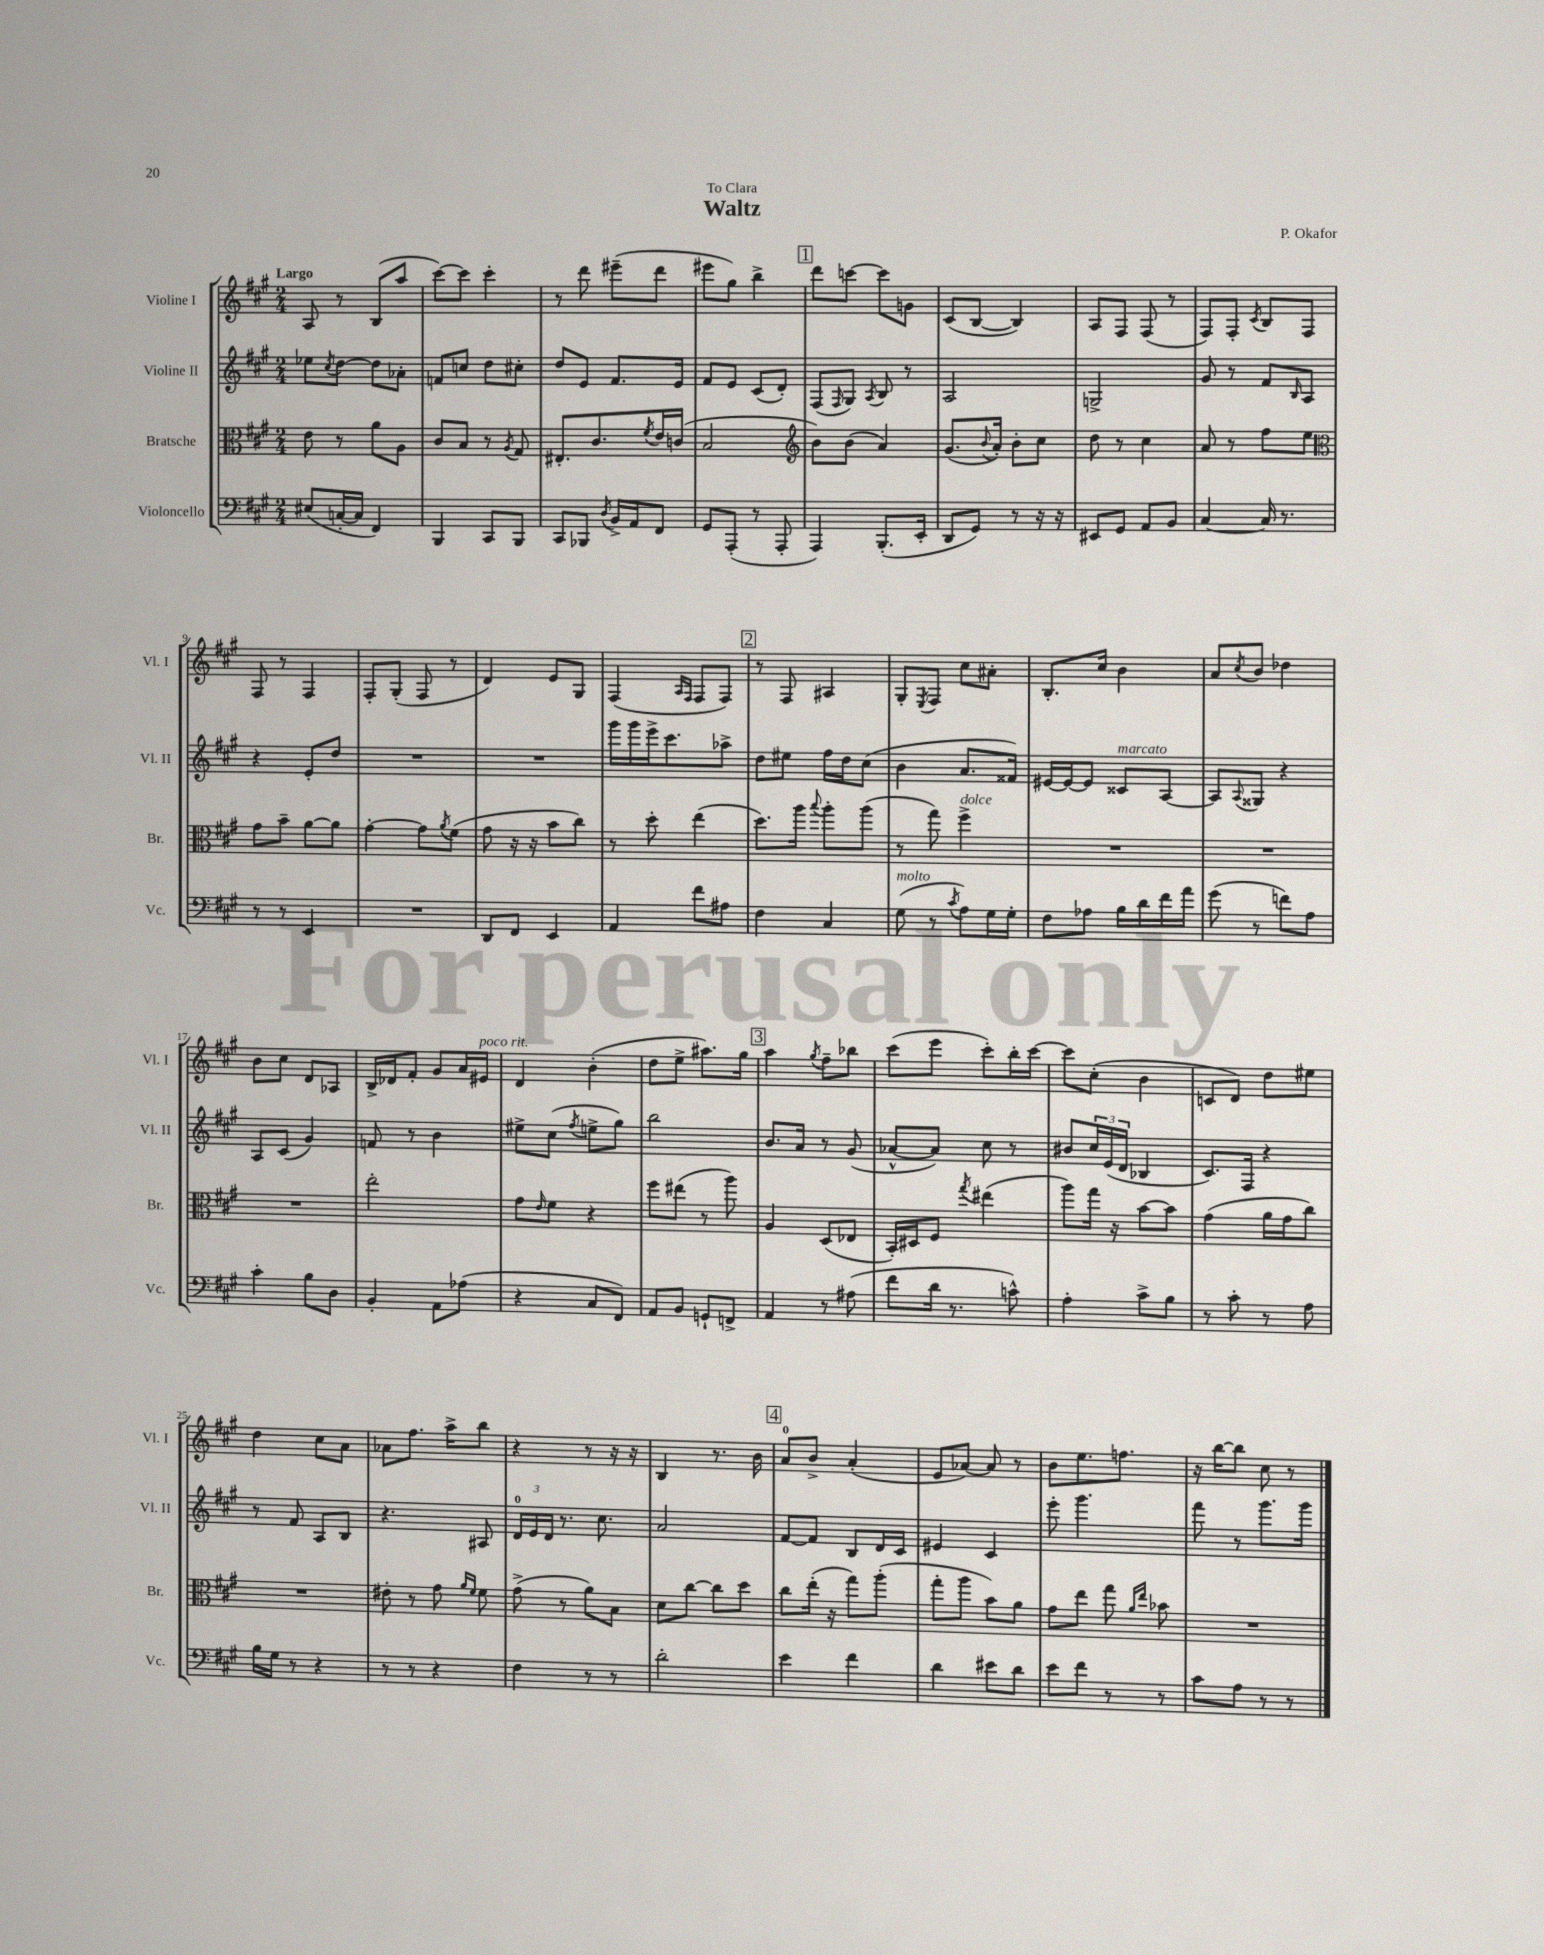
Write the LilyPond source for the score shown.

\header { title = "Waltz" composer = "P. Okafor" dedication = "To Clara" }
<<
\new StaffGroup <<
\new Staff = "s0" \with { instrumentName = "Violine I" shortInstrumentName = "Vl. I" } {
    \clef treble \key a \major \numericTimeSignature \time 2/4 \tempo "Largo"
    a8 r8 b8( a''8 |
    cis'''8~) cis'''8 cis'''4-. |
    r8 d'''8 eis'''8--( d'''8 |
    eis'''8 gis''8) b''4-> |
    \mark \markup { \box "1" } d'''8 c'''8~ c'''8 g'8 |
    cis'8( b8~ b4) |
    a8 fis8 fis8( r8 |
    fis8) fis8-. \acciaccatura { cis'8 } b8 fis8 |
    fis8 r8 fis4 |
    fis8-. gis8-.( fis8 r8 |
    d'4) e'8 gis8 |
    fis4( \grace { a16 fis16 } fis8 fis8) |
    \mark \markup { \box "2" } r8 fis8 ais4 |
    gis8-. \acciaccatura { e8 } fis8 cis''8 ais'8-. |
    b8.-. cis''16 b'4 |
    a'8 \acciaccatura { cis''8 } b'8 des''4 |
    b'8 cis''8 d'8 aes8 |
    b16-> des'16 fis'8-. gis'8 a'16 eis'16^\markup { \italic "poco rit." } |
    d'4 b'4-.( |
    d''8 e''8-> ais''8.) gis''16 |
    \mark \markup { \box "3" } a''4 \acciaccatura { gis''8 } fis''8-- bes''8 |
    cis'''8( e'''8 cis'''8-.) b''16-. cis'''16~ |
    cis'''8 cis''8-.( b'4 |
    c'8 d'8) d''8 eis''8 |
    d''4 cis''8 a'8 |
    aes'8 fis''8. a''16-> b''8 |
    r4 r8 r16 r16 |
    b4 r8. b'16 |
    \mark \markup { \box "4" } a'8-0 b'8-> a'4-.( |
    e'8 aes'8~) aes'8 r8 |
    b'8 e''8. f''8. |
    r16 b''16~ b''8 cis''8 r8 \bar "|." |
}
\new Staff = "s1" \with { instrumentName = "Violine II" shortInstrumentName = "Vl. II" } {
    \clef treble \key a \major \numericTimeSignature \time 2/4
    ees''8 \acciaccatura { cis''8 } d''8~ d''8 aes'8-. |
    f'8 c''8 d''8 cis''8-. |
    d''8 e'8 fis'8. e'16 |
    fis'8 e'8 cis'8( d'8-.) |
    \mark \markup { \box "1" } fis8( \grace { fis16 } gis8) \acciaccatura { a8 } b8 r8 |
    a2 |
    g2-> |
    gis'8 r8 fis'8 \grace { b16 } a8 |
    r4 e'8-. d''8 |
    R2 |
    R2 |
    gis'''16 gis'''16 e'''16-> cis'''8. aes''8-> |
    \mark \markup { \box "2" } d''8 eis''8 fis''16 d''16 cis''8( |
    b'4 a'8. fisis'16) |
    eis'16~ eis'16~ eis'8 cisis'8^\markup { \italic "marcato" } a8~ |
    a8 \appoggiatura { a8 } gisis8 r4 |
    a8 cis'8( gis'4) |
    f'8 r8 b'4 |
    eis''8-> cis''8( \acciaccatura { fis''8 } e''8-> gis''8) |
    b''2 |
    \mark \markup { \box "3" } b'8. a'16 r8 gis'8( |
    aes'8~-^ aes'8) cis''8 r8 |
    bis'8 \tuplet 3/2 { cis''16 e'16( d'16 } bes4 |
    cis'8.) fis16 r4 |
    r8 fis'8 a8 b8 |
    r4. ais8 |
    \tuplet 3/2 { d'16-0 e'16 d'16 } r8. cis''8. |
    a'2 |
    \mark \markup { \box "4" } fis'8~ fis'8 b8 d'16 cis'16 |
    eis'4 cis'4 |
    e'''8-. gis'''4. |
    fis'''8 r8 gis'''8. gis'''16 \bar "|." |
}
\new Staff = "s2" \with { instrumentName = "Bratsche" shortInstrumentName = "Br." } {
    \clef alto \key a \major \numericTimeSignature \time 2/4
    e'8 r8 a'8 a8 |
    cis'8 b8 r8 \acciaccatura { a8 } gis8 |
    eis8.-. cis'8. \acciaccatura { fis'8 } e'16 c'16( |
    b2 |
    \mark \markup { \box "1" } \clef treble b'8) b'8( a'4) |
    gis'8.( \appoggiatura { b'8 } a'16-.) b'8-. cis''8 |
    d''8 r8 cis''4 |
    a'8 r8 fis''8 e''8 |
    \clef alto gis'8 b'8-- a'8~ a'8 |
    gis'4~-. gis'8 \acciaccatura { a'8 } fis'8( |
    gis'8 r16 r16 b'8 cis''8) |
    r8 d''8-. e''4( |
    \mark \markup { \box "2" } d''8.) a''16 \appoggiatura { b''8 } a''8-. a''8( |
    r8 gis''8) fis''4->^\markup { \italic "dolce" } |
    R2 |
    R2 |
    R2 |
    e''2-. |
    gis'8 \grace { e'16 } fis'8 r4 |
    fis''8 eis''8( r8 a''8) |
    \mark \markup { \box "3" } a4 d8( ees8 |
    b,16-.) dis16 fis8 \acciaccatura { gis''8 } eis''4( |
    a''8) gis''16 r16 b'8~ b'8 |
    gis'4( a'16 gis'16 cis''8) |
    R2 |
    eis'8-. r8 gis'8 \grace { a'16 fis'16 } fis'8 |
    gis'8->( r8 a'8) b8 |
    d'8 cis''8~ cis''8 d''8 |
    \mark \markup { \box "4" } cis''8 e''16-.( r16 gis''8) a''8-.( |
    gis''8-. a''8 b'8) a'8 |
    gis'8 e''8 gis''8 \grace { a'16 e''16 } bes'8 |
    R2 \bar "|." |
}
\new Staff = "s3" \with { instrumentName = "Violoncello" shortInstrumentName = "Vc." } {
    \clef bass \key a \major \numericTimeSignature \time 2/4
    eis8( c16~-. c16 fis,4) |
    b,,4 cis,8 b,,8 |
    cis,8 bes,,8 \acciaccatura { d8 } b,16-> a,16 fis,8 |
    gis,8 a,,8-.( r8 a,,8-. |
    \mark \markup { \box "1" } a,,4) b,,8.-.( e,16-. |
    d,8 gis,8) r8 r16 r16 |
    eis,8 gis,8 a,8 b,8 |
    cis4~ cis16 r8. |
    r8 r8 e,4 |
    R2 |
    d,8 fis,8 e,4 |
    a,4 fis'8 ais8 |
    \mark \markup { \box "2" } fis4 cis4 |
    gis8^\markup { \italic "molto" }( r8 \acciaccatura { cis'8 } a8) gis16 gis16-. |
    fis8 aes8 b16 d'16 fis'16 a'16 |
    gis'8( r8 f'8) a8 |
    cis'4-. b8 d8 |
    b,4-. a,8 aes8( |
    r4 cis8 fis,8) |
    a,8 b,8 g,8-! f,8-> |
    \mark \markup { \box "3" } a,4 r8 ais8( |
    fis'8 d'16 r8. c'8-^) |
    a4-. cis'8-> b8 |
    r8 cis'8-. r8 a8 |
    b16 gis16 r8 r4 |
    r8 r8 r4 |
    fis4 r8 r8 |
    d'2-. |
    \mark \markup { \box "4" } e'4 fis'4 |
    d'4 eis'8 d'8 |
    e'8 fis'8 r8 r8 |
    cis'8 a8 r8 r8 \bar "|." |
}
>>
>>
